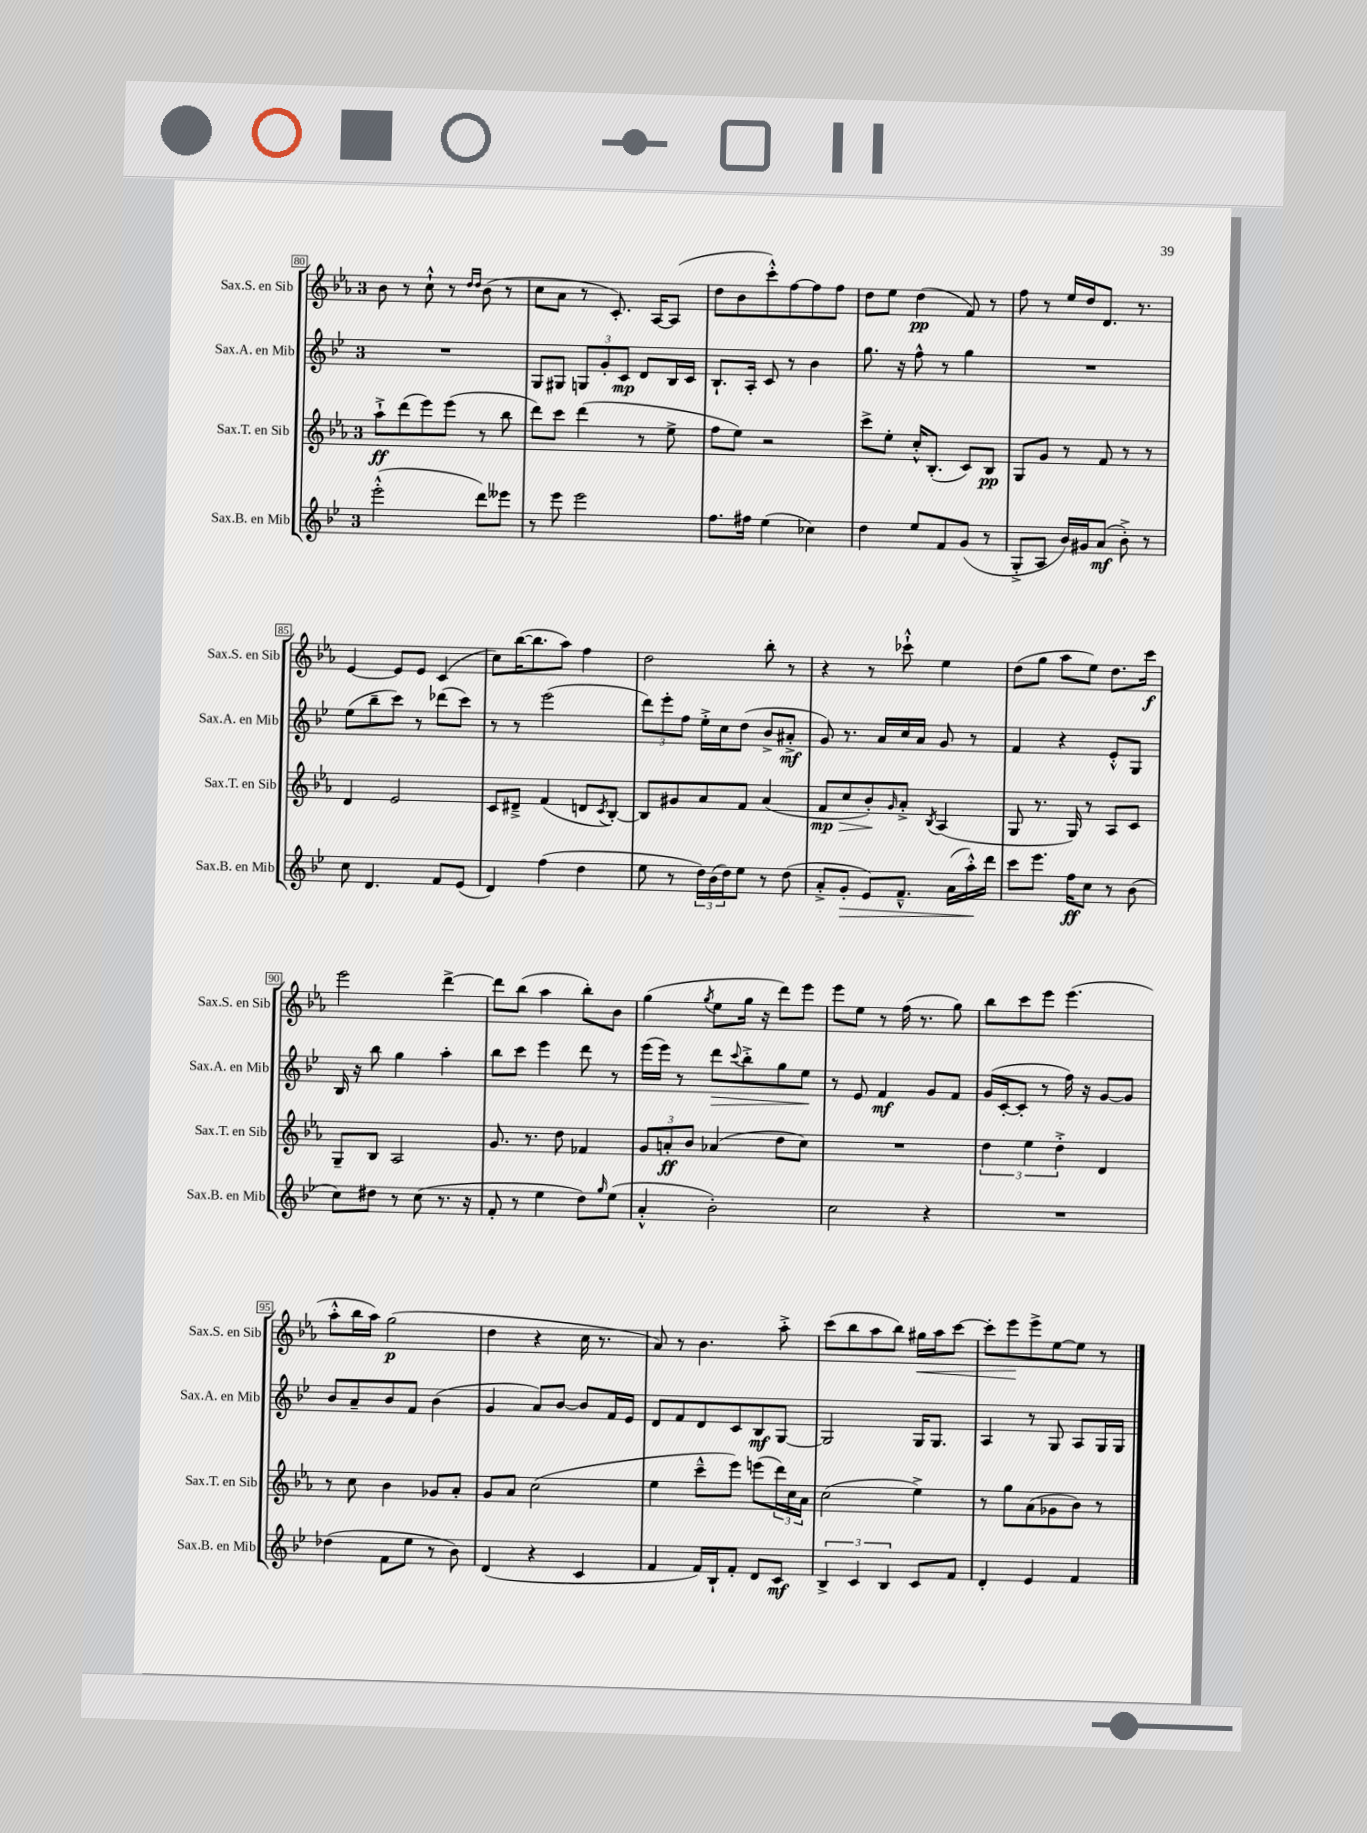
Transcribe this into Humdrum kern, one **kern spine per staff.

**kern	**kern	**kern	**kern
*staff4	*staff3	*staff2	*staff1
*clefG2	*clefG2	*clefG2	*clefG2
*k[b-e-]	*k[b-e-a-]	*k[b-e-]	*k[b-e-a-]
*M3/4	*M3/4	*M3/4	*M3/4
(2eee-'^^	8aa-`^	2.r	8b-
.	(8ddd	.	8r
.	8eee-)	.	8cc`^^
.	(8eee-	.	8r
.	.	.	16qqdd
.	.	.	16qqdd
8ddd)	8r	.	(8b-
8eee--	8bb-	.	8r
=	=	=	=
8r	8ddd)	8G	8cc
8eee-	8ccc	8G#	8a-
2eee-	(4ddd	12G	8r
.	.	12g'	.
.	.	.	8.c')
.	.	12c	.
.	8r	8d	.
.	.	.	[16A-
.	8ee-^	16B-	(8A-]
.	.	16c	.
=	=	=	=
8.ff	8ff	8.B-`	8dd
.	8ee-)	.	8b-
16ff#	.	16A'	.
(4ee-	2r	8c	8ccc'^^)
.	.	8r	[8ff
4cc-)	.	4b-	8ff]
.	.	.	8ff
=	=	=	=
4dd	8ccc^	8.gg	8dd
.	8ee-'	.	8ee-
.	.	16r	.
8ee-	16cc'^^	8ff^^	(4dd
.	(8.B-'	.	.
8f	.	8r	.
(8g	8c)	4gg	8f)
8r	8B-	.	8r
=	=	=	=
8G'^	8G	2.r	8ff
8A	8g	.	8r
16b-)	8r	.	16ee-
16g#	.	.	16dd
(8a	8f	.	8.d
8b-'^)	8r	.	.
.	.	.	8.r
8r	8r	.	.
=	=	=	=
8cc	4d	(8ee-	[4e-
4.d	.	8bb-~	.
.	2e-	8ccc)	8e-]
.	.	8r	8e-
8f	.	(8ddd-	(4c
(8e-	.	8ccc)	.
=	=	=	=
4d)	8c	8r	8cc)
.	8d#~^	8r	([16bb-
.	.	.	8.bb-]
(4ff	(4f	(2eee-	.
.	.	.	8aa-)
4dd	8d	.	4ff
.	8qc	.	.
.	[8B-')	.	.
=	=	=	=
8ee-	8B-]	12ddd)	2dd
.	.	12eee-'	.
8r	8g#	.	.
.	.	12ff	.
24dd)	8a-	16ee-'^	.
(24b-	.	.	.
.	.	16cc	.
24dd)	.	.	.
8ee-	8f	(8dd	.
8r	(4a-	8b-^	8bb-'
(8dd	.	8a#'^	8r
=	=	=	=
8a'^	8f	8g)	4r
8g'	8cc	8.r	.
8e-)	8b-')	.	8r
.	.	16a	.
.	16qqg	.	.
8.f~^^	8a-'^	16cc	8ccc-`^^
.	.	16a	.
.	8qB-	.	.
.	(4A-	8g	4ee-
(16a	.	.	.
16aa'^^)	.	8r	.
16ddd	.	.	.
=	=	=	=
8ccc	8G	4f	(8dd
8.eee-	8.r	.	8gg
.	.	4r	8aa-
16ff	16G)	.	.
8cc	8r	.	8ee-)
8r	8A-	8e-'^^	8.dd
(8b-	8c	8G	.
.	.	.	16ccc
=	=	=	=
8cc)	8G~	16B-	2eee-
.	.	16r	.
8dd#	8B-	8bb-	.
8r	2A-	4gg	.
(8cc	.	.	.
8.r	.	4aa'	[4ddd^
16r	.	.	.
=	=	=	=
8f'	8.g	8bb-	8ddd]
8r	.	8ccc	(8bb-
.	8.r	.	.
4ee-	.	4eee-	4aa-
.	8dd	.	.
8dd)	4f-	8ddd	8bb-')
16qqgg	.	.	.
(8ee-	.	8r	8b-
=	=	=	=
4a'^^	12g	(16eee-	(4gg
.	.	16eee-)	.
.	12a'	.	.
.	.	8r	.
.	12b-	.	.
.	.	.	8qgg
2b-')	(4a-	8ddd	8ee-
.	.	8qqccc	.
.	.	8bb-'^	16gg
.	.	.	16r
.	8dd	8gg	8ddd)
.	8cc)	8ee-	8eee-
=	=	=	=
2cc	2.r	8r	8eee-
.	.	8e-	8ee-
.	.	4f	8r
.	.	.	(16ff
.	.	.	8.r
4r	.	8g	.
.	.	8f	8gg)
=	=	=	=
2.r	6dd	(16g	8bb-
.	.	[16c'	.
.	.	8c']	8ccc
.	6ee-	.	.
.	.	8r	8eee-
.	6dd'^	.	.
.	.	16ff)	(4.eee-
.	.	16r	.
.	4d	[8g	.
.	.	8g]	.
=	=	=	=
(4dd-	8r	8b-	8aa-'^^
.	8cc	8a~	16bb-
.	.	.	16aa-)
8f	4b-	8b-	(2gg
8ee-	.	8f	.
8r	8g-	(4b-	.
8b-)	8a-'	.	.
=	=	=	=
(4d	8g	4g	4dd
.	8a-	.	.
4r	(2cc	8a)	4r
.	.	[8b-	.
4c	.	8b-]	16cc
.	.	.	8.r
.	.	16f	.
.	.	16e-	.
=	=	=	=
4f	4ee-	8d	8a-)
.	.	8f	8r
16f)	8ccc~^^	8d	4.b-
16B-`	.	.	.
8f'	8eee-)	8c	.
8d	(8eee	8B-	.
8c	24ddd)	[8G	8aa-'^
.	24cc	.	.
.	24a-	.	.
=	=	=	=
6B-^	(2cc	2G]	(8ccc
.	.	.	8bb-
6c	.	.	.
.	.	.	8aa-
6B-	.	.	.
.	.	.	8bb-)
8c	4ee-^)	16G	16gg#
.	.	8.G	16aa-
8f	.	.	[8ccc
=	=	=	=
4d'	8r	4A	8ccc']
.	8gg	.	8eee-
4e-	(8a-	8r	8eee-^
.	8g-	8G	[8ee-
4f	8b-)	8A	8ee-]
.	8r	16G	8r
.	.	16G	.
==	==	==	==
*-	*-	*-	*-
